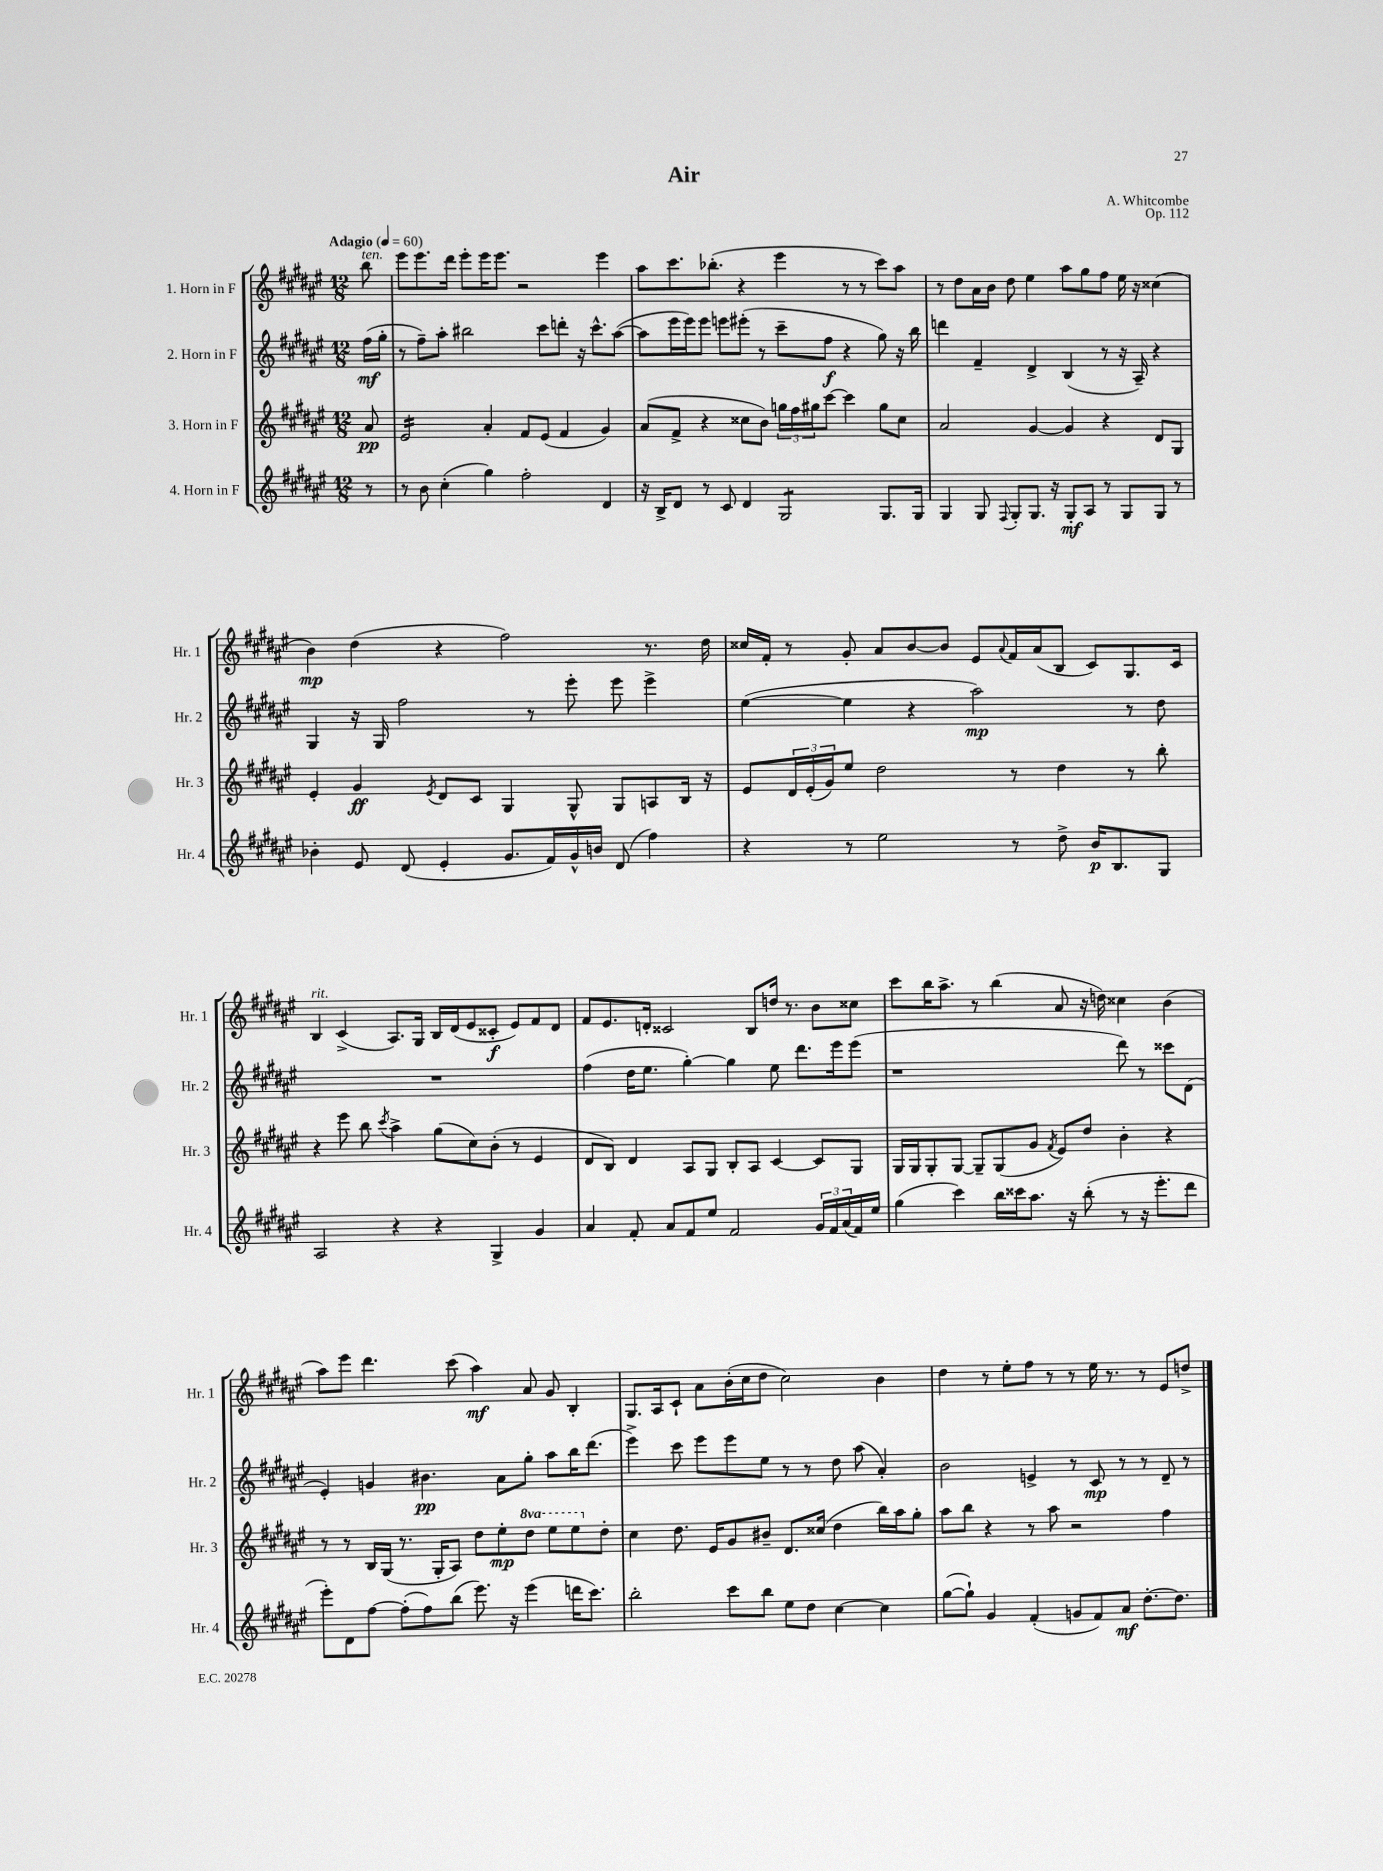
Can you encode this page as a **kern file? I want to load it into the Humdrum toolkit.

**kern	**kern	**kern	**kern
*staff4	*staff3	*staff2	*staff1
*clefG2	*clefG2	*clefG2	*clefG2
*k[f#c#g#d#a#e#]	*k[f#c#g#d#a#e#]	*k[f#c#g#d#a#e#]	*k[f#c#g#d#a#e#]
*M12/8	*M12/8	*M12/8	*M12/8
*MM60	*MM60	*MM60	*MM60
8r	8a#	(16ff#	8bb
.	.	16gg#'	.
=	=	=	=
8r	2e#	8r	8eee#
8b	.	8ff#~)	8.eee#
(4cc#'	.	8aa#'	.
.	.	.	16ddd#
.	.	2bb#	8eee#'
4gg#)	4a#'	.	16eee#
.	.	.	8.eee#
2ff#'	8f#	.	2r
.	(8e#	8ccc#	.
.	4f#	8ddd'	.
.	.	16r	.
.	.	8.ccc#^^	.
4d#	4g#)	.	4eee#
.	.	([8aa#	.
=	=	=	=
16r	(8a#	8aa#]	8aa#
16B^	.	.	.
8d#	8f#^	16eee#	8.ccc#
.	.	16eee#)	.
8r	4r	8eee#	.
.	.	.	(8.bb-'
8c#	.	8eee	.
4d#	8cc##	(8eee#'	4r
.	8b)	8r	.
2G#	24gg	8ccc#~	4eee#
.	24ff#	.	.
.	24gg#	.	.
.	[8ccc#	8ff#	.
.	4ccc#]	4r	8r
.	.	.	8r
8.G#	8gg#	8gg#)	8ccc#)
.	8cc##	16r	8aa#
16G#	.	16bb	.
=	=	=	=
4G#	2a#	4ddd	8r
.	.	.	8dd#
8G#	.	4f#~	16a#
.	.	.	16b
8qqF#	.	.	.
8G#'	.	.	8dd#
8.G#	[4g#	4d#^	4ee#
16r	.	.	.
8G#'	4g#]	(4B	8aa#
8A#	.	.	8gg#
8r	4r	8r	8ff#
8G#	.	16r	16ee#
.	.	16A#~)	16r
8G#	8d#	4r	(4cc##
8r	8G#	.	.
=	=	=	=
4b-'	4e#'	4G#	4b)
8e#	4g#	16r	(4dd#
.	.	16G#	.
(8d#	.	2ff#	.
.	8qe#	.	.
4e#'	8d#	.	4r
.	8c#	.	.
8.g#	4G#	.	2ff#)
.	.	8r	.
16f#)	.	.	.
16g#^^	8G#^^	8eee#'	.
16b	.	.	.
(8d#	8G#	8eee#	.
4ff#)	8A	4eee#^	8.r
.	16B	.	.
.	16r	.	16dd#
=	=	=	=
4r	8e#	([4ee#	16cc##
.	.	.	16f#'
.	24d#	.	8r
.	(24e#'	.	.
.	24g#)	.	.
8r	8ee#	4ee#]	8g#'
2ee#	2dd#	.	8a#
.	.	4r	[8b
.	.	.	8b]
.	.	2aa#)	8e#
.	.	.	8qqa#
8r	8r	.	16f#
.	.	.	(16a#
8dd#^	4dd#	.	8B
16b	.	.	8c#)
8.B	.	.	.
.	8r	8r	8.G#
8G#	8bb'	8dd#	.
.	.	.	16c#
=	=	=	=
2A#	4r	1.r	4B
.	8eee#	.	(4c#^
.	8bb	.	.
.	8qccc#	.	.
4r	4aa#^	.	8.A#)
.	.	.	16G#
4r	(8gg#	.	16B
.	.	.	(16d#
.	8cc#)	.	8e#
4G#^	(8b'	.	8c##'
.	8r	.	8e#)
4g#	4e#	.	8f#
.	.	.	8d#
=	=	=	=
4a#	8d#	(4ff#	8f#
.	8B)	.	8.e#
8f#'	4d#	16dd#	.
.	.	8.ee#	16d'
8a#	.	.	2c##
8f#	8A#	[4gg#')	.
8ee#	8G#	.	.
2f#	8B'	4gg#]	.
.	8A#	.	8B
.	[4c#	8ee#	16dd
.	.	.	8.r
.	.	8.ddd#	.
24g#	8c#]	.	8b
24f#	.	.	.
.	.	16eee#	.
(24a#	.	.	.
16f#)	8G#	(8eee#	8cc##
16ee#	.	.	.
=	=	=	=
(4gg#	16G#	1r	8ccc#
.	16G#	.	.
.	8G#'	.	16bb
.	.	.	8.aa#^
4ccc#)	[8G#	.	.
.	8G#~]	.	8r
16bb	(8G#	.	(4bb
16ccc##	.	.	.
8.aa#	8g#	.	.
.	8qf#	.	.
.	8e#)	.	8a#
16r	.	.	.
(8bb'	8dd#	.	16r
.	.	.	16dd)
8r	4b'	8ddd#)	4cc##
16r	.	8r	.
8.eee#'	.	.	.
.	4r	8ccc##	(4b
8ddd#	.	(8d#	.
=	=	=	=
8eee#')	8r	4e#')	8aa#)
8d#	8r	.	8eee#
[8ff#	16B	4g	4.ddd#
.	(16G#	.	.
(8ff#']	8.r	.	.
8ff#)	.	4.b#	.
.	16G#'	.	.
(8bb	8A#)	.	(8ccc#
8.eee#)	8dd#	.	4aa#)
.	8ee#'	8a#	.
16r	.	.	.
(4eee#	8ddd#	8gg#'	8a#
.	8eee#	8aa#	8g#
16ddd	8eee#	16bb	4B'
8.ccc#)	.	(8.ddd#	.
.	8dd#'	.	.
=	=	=	=
2bb'	4cc#	4eee#^)	8.G#
.	.	.	16A#
.	8.dd#	8ccc#	8c#`
.	.	8eee#	8a#
.	16e#	.	.
8ccc#	8g#	8eee#	(16b'
.	.	.	16cc#
8bb	8b#~	8ee#	8dd#
8ee#	8.d#	8r	2cc#)
8dd#	.	8r	.
.	(16cc##	.	.
[4cc#	4dd#	8dd#	.
.	.	(8aa#	.
4cc#]	16bb)	4a#')	4b
.	16aa#	.	.
.	8gg#'	.	.
=	=	=	=
([8gg#	8aa#	2b	4dd#
8gg#`])	8bb	.	.
4g#	4r	.	8r
.	.	.	8ee#'
(4f#'	8r	4e^	8ff#
.	8aa#	.	8r
8g	2r	8r	8r
8f#)	.	8c#	16ee#
.	.	.	8.r
8a#	.	8r	.
[8.dd#'	.	8r	8r
.	4ff#	8d#~	8e#
8.dd#]	.	.	.
.	.	8r	8dd^
==	==	==	==
*-	*-	*-	*-
